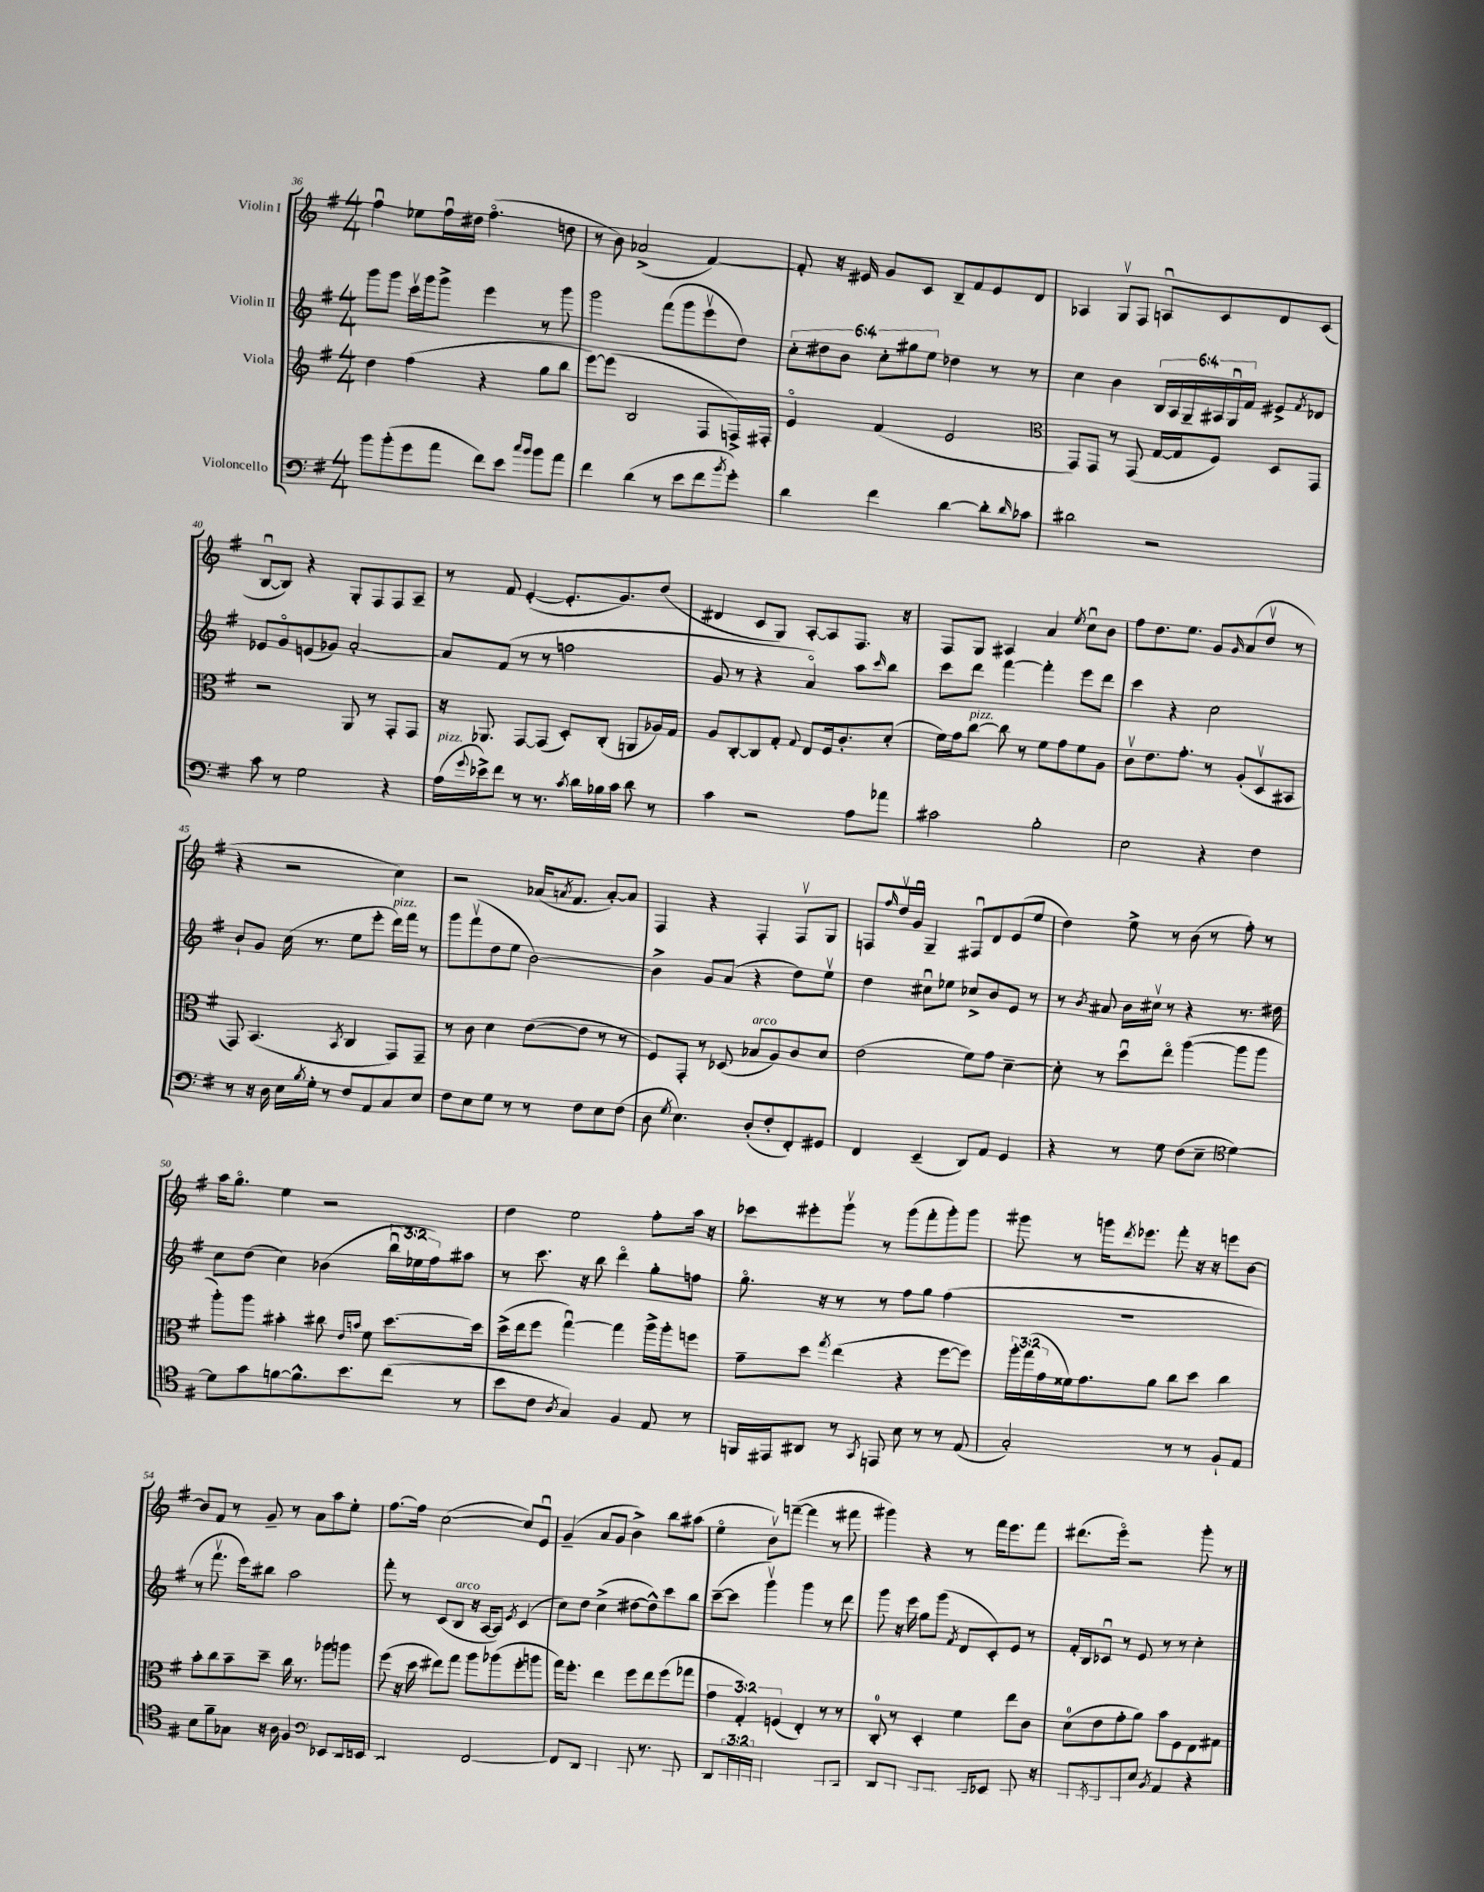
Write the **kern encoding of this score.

**kern	**kern	**kern	**kern
*part4	*part3	*part2	*part1
*staff4	*staff3	*staff2	*staff1
*I"Violoncello	*I"Viola	*I"Violin II	*I"Violin I
*clefF4	*clefG2	*clefG2	*clefG2
*k[f#]	*k[f#]	*k[f#]	*k[f#]
*M4/4	*M4/4	*M4/4	*M4/4
=36	=36	=36	=36
8b\L	4dd\	8ggg\L	4ff#u\
(8b'\	.	8ggg\J	.
8g\	(4ff#\	16cccv\LL	8ee-X\L
.	.	16ggg\J	.
8a\J	.	8ggg^\J	16ff#u\L
.	.	.	16dd#X\JJ
8f#\L)	4r	4eee\	(4.ff#\
8e\J	.	.	.
16qqcc/LL	.	.	.
16qqb/JJ	.	.	.
8b\L	8gg\L	8r	.
8a\J	8bb\J	8ggg\	8ddn\
=37	=37	=37	=37
4f#\	[8eee\L)	2ggg\	8r
.	(8eee\J]	.	8b\)
(4d\	2B/	.	(2a-X^/
8r	.	(8fff#\L	.
8e\L	.	8ggg\	.
8f#\	8F#/L	8eeev\	[4f#/)
8qb/	.	.	.
8g'\J)	16Fn^/L)	8dd\J)	.
.	16F#X'/JJ	.	.
=38	=38	=38	=38
4d\	4e/	12cc'\L	8f#'/]
.	.	12dd#X\	.
.	.	.	16r
.	.	12b\J	.
.	.	.	16e#X/
4f#\	(4f#/	12cc'\L	8g/L
.	.	12gg#X\	.
.	.	.	8c/J
.	.	12ee\J	.
[4d\	2e/	4dd-X\	8B~/L
.	.	.	8f#/
8d'\L]	.	8r	8e#/
16qqd/	.	.	.
8c-X\J	.	8r	8d/J
=39	=39	=39	=39
*	*clefC3	*	*
2d#X\	8GG/L)	4cc\	4A-X/
.	8GG/J	.	.
.	8r	4b\	8Gv/L
.	(8GG/	.	8F#/J
2r	[16G/LL	24B/LL	8Anu/L
.	.	24A/	.
.	16G/J]	.	.
.	.	24G~/	.
.	8F#/J)	24A#X/	8c/
.	.	24Gu/	.
.	.	24f#/JJ	.
.	8D/L	8e#X^/L	8d/
.	.	8qf#/	.
.	8GG/J	8d-X/J	(8c/J
!!LO:LB:g=z
=40	=40	=40	=40
8c\	2r	8e-X/L	[8Bu/L
8r	.	8g/	8B/J])
2G\	.	(8en/	4r
.	.	8g-X/J)	.
.	8AA/	[2a'/	8G'/L
.	8r	.	8F#/
4r	8GG'/L	.	8F#/
.	8GG/J	.	8A~/J
=41	=41	=41	=41
!LO:TX:a:i:t=pizz.	!	!	!
(16A\LL	16r	8a/L]	8r
8qqg/	.	.	.
16e-X^\J)	8.AA-X/	.	.
8f#\J	.	(8f#/J	8f#/
8r	[8GG/L	8r	([4e'/
8.r	(8GG/J]	8r	.
.	8D'/L)	2ffn\	8.e'/L]
8qc/	.	.	.
16d\LL	.	.	.
16B-X\	(8C'/J	.	.
16c\JJ	.	.	8.g/)
8d\	8AAn/L	.	.
8r	16A-X/L)	.	(8dd/J
.	16G/JJ	.	.
=42	=42	=42	=42
4c\	8A/L	8g/	4d#X/
.	[8C'/	8r	.
2r	8C/]	4r	8c/L
.	8G'/J	.	8G/J)
.	8qqG/	.	.
.	8E/L	4a/)	[8A'/L
.	16F#/k	.	8A/]
.	8.c'/	.	.
8A\L	.	8aa\L	8.F#/J
.	.	16qqccc/	.
8a-X\J	(8d'/J	8bb\J	.
.	.	.	16r
=43	=43	=43	=43
2c#X\	16f#\LL)	8ccc\L	8F#/L
.	16g\J	.	.
!	!LO:TX:a:i:t=pizz.	!	!
.	[8cc\J	8ddd\J	8G/J
.	8cc\]	[4fff#\	4A#X/
.	8r	.	.
2B'\	8f#\L	4fff#'\]	4a/
.	8g\	.	.
.	.	.	8qee/
.	8f#\	8eee\L	8ccu\L
.	8A\J	8ddd\J	8b\J
=44	=44	=44	=44
2E\	8cv\L	4ccc\	8ff#\L
.	8.e\	.	8.dd\
.	.	4r	.
.	8.g'\J	.	8.ee\J
4r	8r	2cc\	8g/L
.	.	.	16qqg/
.	(8A'/L	.	(8a/
4F#\	8Dv/	.	8ddv/J
.	8BB#X/J	.	8r
!!LO:LB:g=z
=45	=45	=45	=45
8r	8GG/)	8b`/L	4r
16r	(4.BB/	8g/J	.
16D\	.	.	.
16E\LL	.	(16cc\	2r
8qB/	.	.	.
16G'\JJ	.	8.r	.
8r	.	.	.
.	8qBB/	.	.
8F#/L	4C/	8ee\L	.
8AA/	.	8eee'\J	.
!	!	!LO:TX:a:i:t=pizz.	!
8C/	8GG/L)	16ddd\LL)	4cc\)
.	.	16fff#\JJ	.
8E/J	8GG~/J	8r	.
=46	=46	=46	=46
8F#\L	8r	8ggg\L	2r
8E\	8c\	(8fff#v\	.
8G\J	4d\	8dd\	.
8r	.	8ee\J	.
8r	([8e\L	[2b\)	(16a-X/KL
.	.	.	8qan/
.	.	.	8.f#/J
8F#\L	8e\J]	.	.
8E\	8r	.	[8a'/L)
(8F#\J	8r	.	8a/J]
=47	=47	=47	=47
8D\	8F#/L)	4b^\]	4F#/
8qG/	.	.	.
4.E\)	8GG'/J	.	.
.	8r	8g/L	4r
.	(8D-X/	(8a/J	.
!	!LO:TX:a:i:t=arco	!	!
(8D'/L	8B-X/L	4r	4F#'/
8F#'/	8A/)	.	.
8FF#'/)	8c/	8dd\L)	8F#v/L
8GG#X/J	8d/J	8eev\J	8G/J
=48	=48	=48	=48
4FF#/	(2e\	4dd\	8Fn/L
.	.	.	16qqff#/
.	.	.	16ddv/L
.	.	.	16gu/JJ
(4EE~/	.	8cc#Xu\L	4G~/
.	.	8ee-X\J	.
8DD/L)	8f#\L)	8cc-X^/L	8F#Xu/L
8AA/J	8g\J	8b/	8d/
4GG/	[4d~\	8e/J	(8e/
.	.	8r	8ee/J
=49	=49	=49	=49
4r	8d'\]	8r	4dd\)
.	.	8qb/	.
.	8r	8a#X/	.
8r	8ddu\L	16b\LL	8ee^\
.	.	16cc#Xv\JJ	.
8G\	8ee\J	8r	8r
(8F#\L	([4aa\	4r	(8b\
8E~\J	.	.	8r
*clefC4	*	*	*
[4d\)	8aa\L]	8.r	8ff#'\)
.	8aa\J	.	8r
.	.	16dd#X\	.
!!LO:LB:g=z
=50	=50	=50	=50
8d\L]	8aa'\L)	8cc\L	16aa\KL
.	.	.	8.gg\J
8g\	8aa\J	(8dd\J	.
[8fn\	4b#X'\	4cc\)	4ee\
8.f^^\]	.	.	.
.	8cc#X\	(4b-X\	2r
8.b\	.	.	.
.	16qqe/LL	.	.
.	16qqbn/JJ	.	.
.	8f#\	.	.
(8cc\J	[8.dd\L	24bbu\LL	.
.	.	24ee-X\	.
.	.	24ff#\J)	.
8r	.	8aa#X\J	.
.	16dd\Jk]	.	.
=51	=51	=51	=51
8b\L	(16dd^\LL	8r	4dd\
.	16ee\J	.	.
8c\J	8ff#\J	8.ccc\	.
8qA/	.	.	.
4G/)	[4ggu\)	.	2ee\
.	.	16r	.
.	.	8bb\	.
4F#/	4gg\]	4ddd\	.
8E/	16aa^\LL	8gg'\L	8ff#'\L
.	16aa'\J	.	.
8r	8ffn\J	8ffn\J	16aa\Jk
.	.	.	16r
=52	=52	=52	=52
16FFn/LL	8g~\L	8.gg\	8ccc-X\L
16EE#X/J	.	.	.
8AA#X/J	8dd\J	.	8eee#X'\
.	.	16r	.
.	8qgg/	.	.
8r	(4ee\	8r	8gggv\J
8qGG/	.	.	.
8EEn/	.	8r	8r
8B\	4r	8ff#\L	(8ggg\L
8r	.	8gg\J	8fff#'\
8r	[8ff#\L	(4ff#\	8ggg'\)
(8E/	8ff#\J])	.	8ggg\J
=53	=53	=53	=53
2G'/)	24aa'\LL	1r	8ggg#X\
.	(24gg\	.	.
.	24g\	.	.
.	16f##X\J)	.	8r
.	8.g\	.	.
.	.	.	16gggn\KL
.	.	.	8qddd/
.	.	.	8.eee-X\J
.	8a\J	.	.
8r	8cc\L	.	8fff#'\
8r	8dd\J	.	16r
.	.	.	16r
8F#`/L	4cc\	.	8eeen\L
8E/J	.	.	[8b\J
!!LO:LB:g=z
=54	=54	=54	=54
8B\L	8b'\L	8r	8b/L]
8f#~\	8cc\	8.fff#v\	8f#/J
8G-X\J	8b~\	.	8r
.	.	16eee\KL)	.
16r	8dd~\J	8bb#X\J	8g~/
16A\	.	.	.
4F#/	16cc\	2aa\	8r
.	8.r	.	.
.	.	.	8a\L
*clefF4	*	*	*
8EE-X/L	8aa-X\L	.	8aa\
16DD/L	8aan\J	.	8ee'\J
16EEn/JJ	.	.	.
=55	=55	=55	=55
2DD'/	(8ff#\	8fff#'\	[8.ff#\L
.	16r	8r	.
.	16dd\	.	16ff#\Jk]
.	8ee#X\L)	(8c/L	([2cc\
!	!	!LO:TX:a:i:t=arco	!
.	8gg\J	8B/J	.
[2FF#/	8aa\L	16r	.
.	.	[16A/KL	.
.	(8aa-X\	8A/J])	.
.	.	8qe/	.
.	8ff#'\	(4c/	8cc/L])
.	8aan\J	.	8eu/J
=56	=56	=56	=56
8FF#/L]	16gg\KL)	8cc\L)	(4g~/
.	8.ff#'\J	.	.
8DD/J	.	8dd\J	.
4AAA/	4ee\	(4cc^\	8a/L
.	.	.	8g/J
8AAA/	8ff#\L	[8dd#X\L	4b^\)
8.r	8ee\	8dd#^^\])	.
.	(8ff#\	8ccc\	8bb\L
8.BBB/	.	.	.
.	8gg-X\J	8bb\J	(8aa#X\J
=57	=57	=57	=57
8DD/L	6g\	([8ccc~\L	4ee\
24AAA'/L	.	8ccc\J]	.
24AAA/	6G'/)	.	.
24AAA'/JJ	.	.	.
2AAA'/	.	4gggv\)	8bv\L)
.	(6Fn/	.	.
.	.	.	([8fffn~\J
.	4E'/)	4ggg\	4fff\]
8AAA'/L	8r	8r	8r
8CC/J	8r	8ddd\	8fff#X\
=58	=58	=58	=58
8DD/L	8C'/	8ggg\	4ggg#X\)
8BBB/J	8r	16r	.
.	.	16eee\	.
([8CC/L	4D'/	8gg\L	4r
8.CC'/J]	.	(8ggg\J	.
.	.	8qf#/	.
.	4f#\	8d/L	8r
16CC/KL	.	.	.
8EE-X~/J)	.	8c'/)	16fff#\KL
.	.	.	8.eee\
8.AAA/	8ee\L	8e/J	.
.	8c\J	8r	8fff#\J
16r	.	.	.
=59	=59	=59	=59
8AAA/L	(8d\L	16f#'/LL	(8.ddd#X\L
.	.	16B/J	.
8qBBB/	.	.	.
8CC/	8e\	8c-Xu/J	.
.	.	.	16eee\Jk)
8AAA/	8g'\	8r	2r
8E/J	8a\J)	8e/	.
8qBB/	.	.	.
4AA/	8b\L	8r	.
.	8F#\	8r	.
4r	8E\	4cc'\	8ggg'\
.	8G#X\J	.	8r
==	==	==	==
*-	*-	*-	*-
